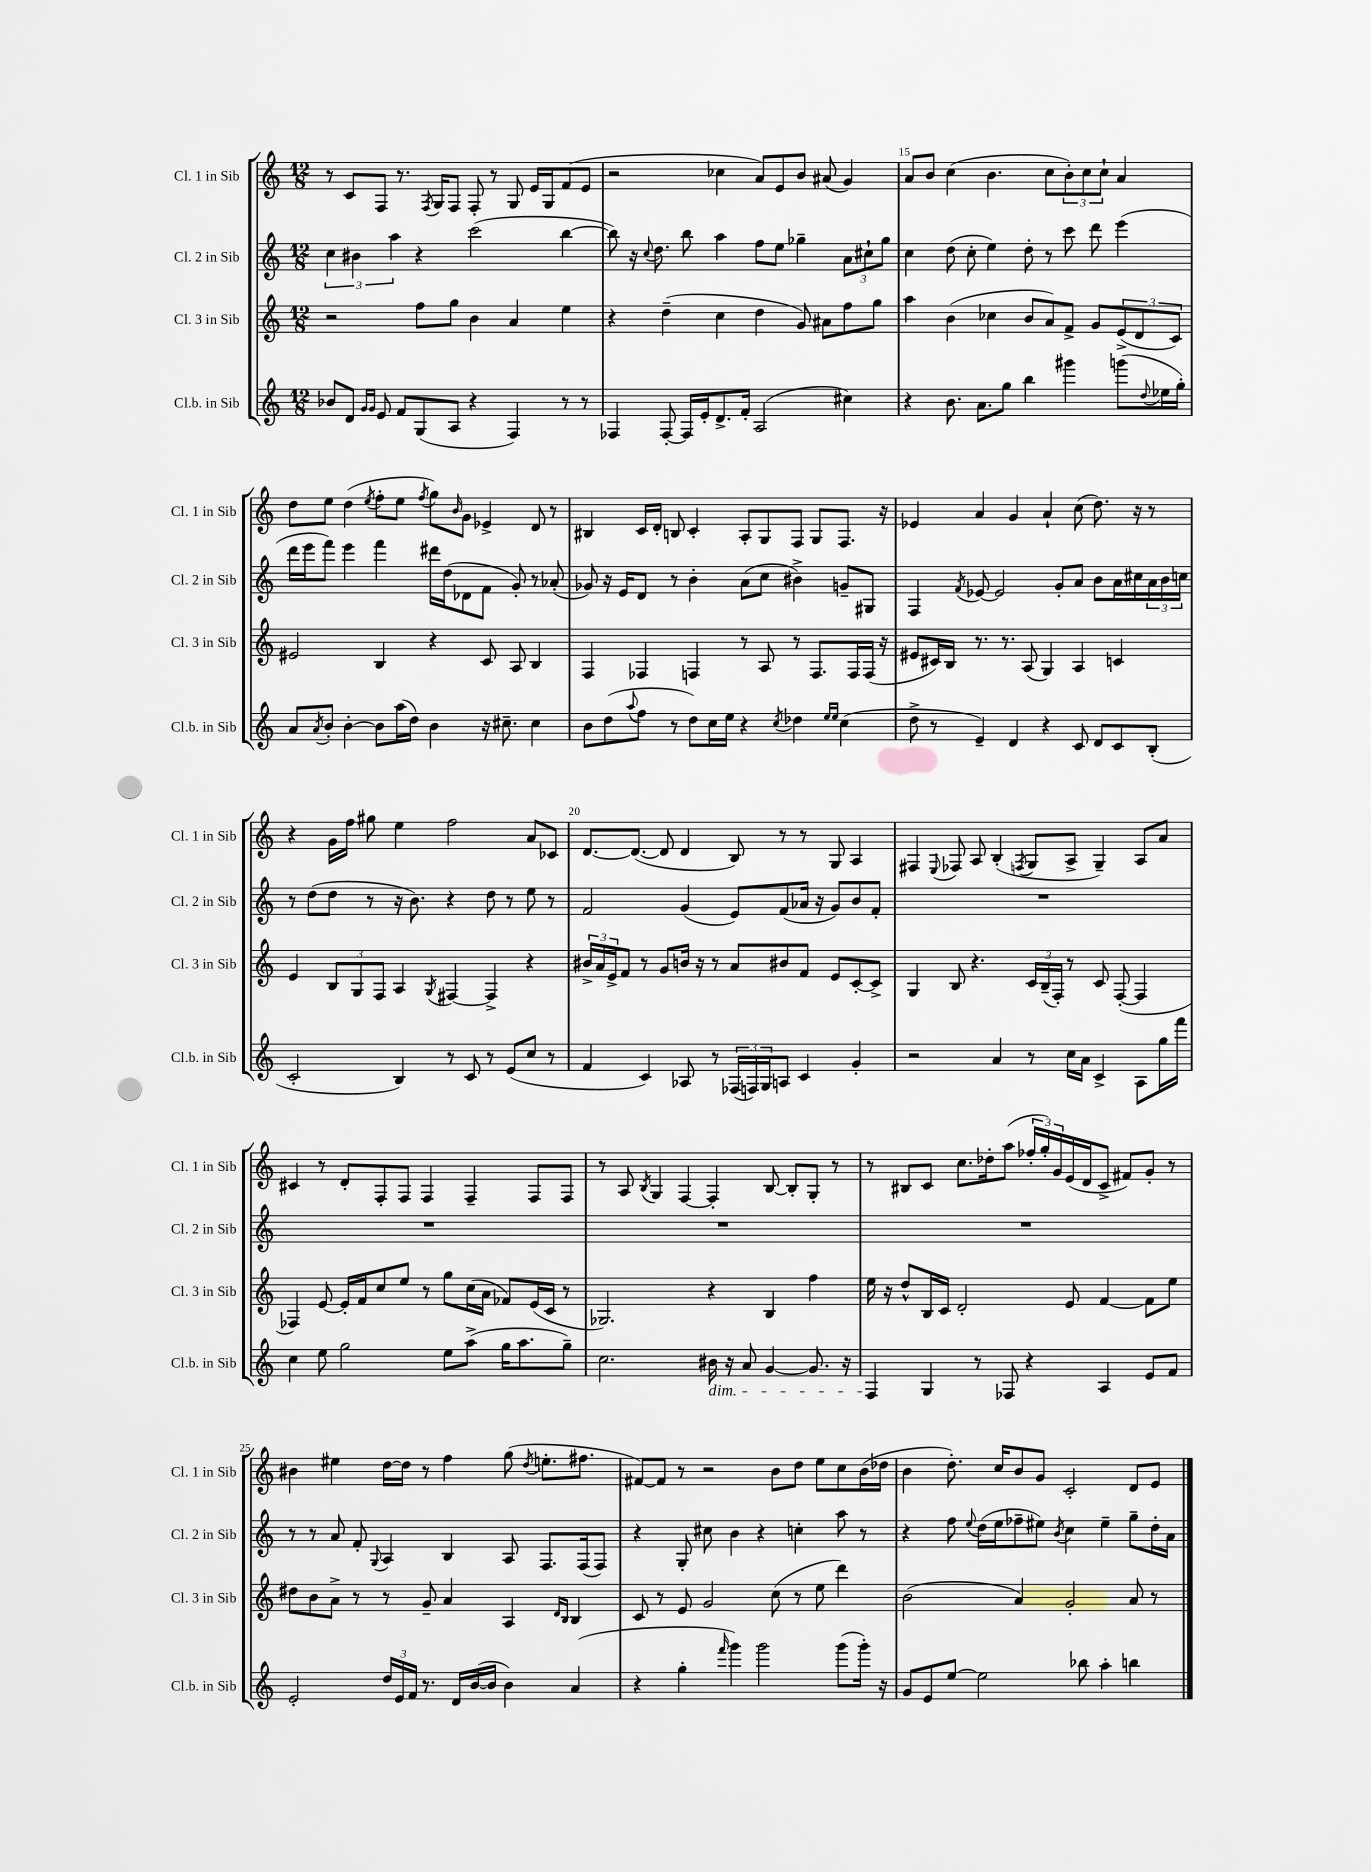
<<
\new StaffGroup <<
\new Staff = "s0" \with { instrumentName = "Cl. 1 in Sib" shortInstrumentName = "Cl. 1 in Sib" } {
    \clef treble \key c \major \numericTimeSignature \time 12/8
    r8 c'8 f8 r8. \acciaccatura { f8 } g16 f8 f8-. r8 g8 e'16 g16 f'8( e'8 |
    r2 ces''4 a'8) e'8 b'8 ais'8( g'4) |
    a'8 b'8 c''4( b'4. c''8 \tuplet 3/2 { b'8-.) c''8 c''8-! } a'4 |
    d''8 e''8 d''4( \acciaccatura { e''8 } f''8-. e''8 \acciaccatura { f''8 } g''8) \grace { b'16 } g'8 ees'4-> d'8 r8 |
    bis4 c'16 d'16-. b8 c'4-. a8-. g8 f8 g8 f8. r16 |
    ees'4 a'4 g'4 a'4-! c''8( d''8.) r16 r8 |
    r4 g'16 f''16 gis''8 e''4 f''2 a'8 ces'8 |
    d'8.~ d'8.~( d'8 d'4 b8) r8 r8 g8 a4 |
    fis4 \appoggiatura { e8 } fes8 a8 b4-.( \acciaccatura { f8 } g8 a8-> g4--) a8 a'8 |
    cis'4 r8 d'8-. f8-. f8 f4 f4-- f8 f8 |
    r8 a8 \acciaccatura { b8 } g4 f4~ f4-. b8~ b8-. g8-. r8 |
    r8 bis8 c'8 c''8. des''16-. a''8( \tuplet 3/2 { fes''16-. g''16-.) g'16 } e'16( d'16 c'8-> fis'8) g'8-. r8 |
    bis'4 eis''4 d''16~ d''16 r8 f''4 g''8( \acciaccatura { d''8 } e''8.-. fis''8. |
    fis'8~) fis'8 r8 r2 b'8 d''8 e''8 c''8 b'16( des''16 |
    b'4 d''8.-.) c''16 b'8 g'8 c'2-. d'8 e'8 \bar "|." |
}
\new Staff = "s1" \with { instrumentName = "Cl. 2 in Sib" shortInstrumentName = "Cl. 2 in Sib" } {
    \clef treble \key c \major \numericTimeSignature \time 12/8
    \tuplet 3/2 { c''4 bis'4 a''4 } r4 c'''2( b''4~ |
    b''8) r16 \appoggiatura { c''8 } d''8. b''8 a''4 f''8 e''8 ges''4-- \tuplet 3/2 { a'8 cis''8-! ges''8 } |
    c''4 d''8( c''8-. e''4) d''8-. r8 c'''8 d'''8 e'''4( |
    d'''16 e'''16 f'''8) e'''4 f'''4 dis'''16 d''16( des'8 f'8 g'8-.) r8 aes'8-.( |
    ges'8) r16 e'16 d'8 r8 b'4-. a'8( c''8 bis'4->) g'8-- gis8 |
    f4 \acciaccatura { f'8 } ees'8~ ees'2 g'8-. a'8 b'8 a'16 cis''16 \tuplet 3/2 { a'16 b'16 c''16 } |
    r8 d''8( d''8 r8 r16 b'8.) r4 d''8 r8 e''8 r8 |
    f'2 g'4( e'8) f'8( aes'16 r16 g'8) b'8 f'8-. |
    R1. |
    R1. |
    R1. |
    R1. |
    r8 r8 a'8 f'8-. \appoggiatura { g8 } a4 b4 a8 f8. f16( f8) |
    r4 g8-. cis''8 b'4 r4 c''4-. a''8 r8 |
    r4 f''8 \appoggiatura { e''8 } d''16( e''16 fes''8-- eis''8) \acciaccatura { b'8 } c''4 eis''4-- g''8-- d''16-. a'16 \bar "|." |
}
\new Staff = "s2" \with { instrumentName = "Cl. 3 in Sib" shortInstrumentName = "Cl. 3 in Sib" } {
    \clef treble \key c \major \numericTimeSignature \time 12/8
    r2 f''8 g''8 b'4 a'4 e''4 |
    r4 d''4--( c''4 d''4 g'8) ais'8 f''8 g''8 |
    a''4 b'4( ces''4 b'8 a'8) f'8-> g'8 \tuplet 3/2 { e'8->( d'8 c'8) } |
    eis'2 b4 r4 c'8 a8 b4 |
    f4 fes4 f4 r8 a8 r8 f8. f16 f16( r16 |
    eis'8 cis'16) b16 r8. r8. a8( g4) a4 c'4 |
    e'4 \tuplet 3/2 { b8 g8 f8 } a4 \acciaccatura { g8 } fis4~ fis4-> r4 |
    \tuplet 3/2 { bis'16-> a'16 e'16-> } f'8 r8 g'8 b'16 r16 r8 a'8 bis'8 f'8 e'8 c'8~-. c'8-> |
    g4 b8 r4. \tuplet 3/2 { c'16 b16--( f16-.) } r8 c'8 f8~-.( f4 |
    fes4) e'8~ e'16-. f'16 c''8 e''8 r8 g''8 c''16( a'16 fes'8) e'16( c'16 r8 |
    ges2.) r4 b4 f''4 |
    e''16 r16 d''8-^ b16 c'16 d'2-. e'8 f'4~ f'8 e''8 |
    dis''8 b'8 a'8-> r8 r8 g'8-- a'4 a4 \grace { d'16 b16 } b4 |
    c'8 r8 e'8 g'2 c''8( r8 e''8 d'''4) |
    b'2( a'4) g'2-. a'8 r8 \bar "|." |
}
\new Staff = "s3" \with { instrumentName = "Cl.b. in Sib" shortInstrumentName = "Cl.b. in Sib" } {
    \clef treble \key c \major \numericTimeSignature \time 12/8
    bes'8 d'8 \grace { g'16 g'16 } e'8 f'8 g8( a8 r4 f4) r8 r8 |
    fes4 fes8~-. fes16 e'16-. d'8.-> f'16-. a2( cis''4) |
    r4 b'8. a'8. g''8 b''4 gis'''4 g'''8( \appoggiatura { d''8 } ees''16 g''16-.) |
    a'8 \acciaccatura { a'8 } b'8-. b'4~-. b'8 a''16( d''16) b'4 r16 cis''8.-- cis''4 |
    b'8 d''8( \appoggiatura { a''8 } f''8 r8 d''8) c''16 e''16 r4 \acciaccatura { c''8 } des''4 \grace { e''16 e''16 } c''4( |
    d''8-> r8 e'4--) d'4 r4 c'8 d'8 c'8 b8-.( |
    c'2-. b4) r8 c'8 r8 e'8( c''8 r8 |
    f'4 c'4) aes8 r8 \tuplet 3/2 { fes16( f16) g16 } a8 c'4 g'4-. |
    r2 a'4 r8 c''16 a'16 c'4-> a8 g''16 f'''16 |
    c''4 e''8 g''2 e''8 a''8->( g''16 a''8. g''8--) |
    c''2. bis'16\dim r16 a'8 g'4~ g'8. r16 |
    f4\! g4 r8 fes8 r4 a4 e'8 f'8 |
    e'2-. \tuplet 3/2 { d''16 e'16 f'16 } r8. d'16 b'16~( b'16 b'4) a'4( |
    r4 g''4-. \grace { f'''16 } g'''4) g'''2 g'''8( g'''16-.) r16 |
    g'8 e'8 e''8~ e''2 bes''8 a''4-. b''4 \bar "|." |
}
>>
>>
\layout { \context { \Score currentBarNumber = #13 \override BarNumber.break-visibility = ##(#f #t #t) barNumberVisibility = #(every-nth-bar-number-visible 5) } }
